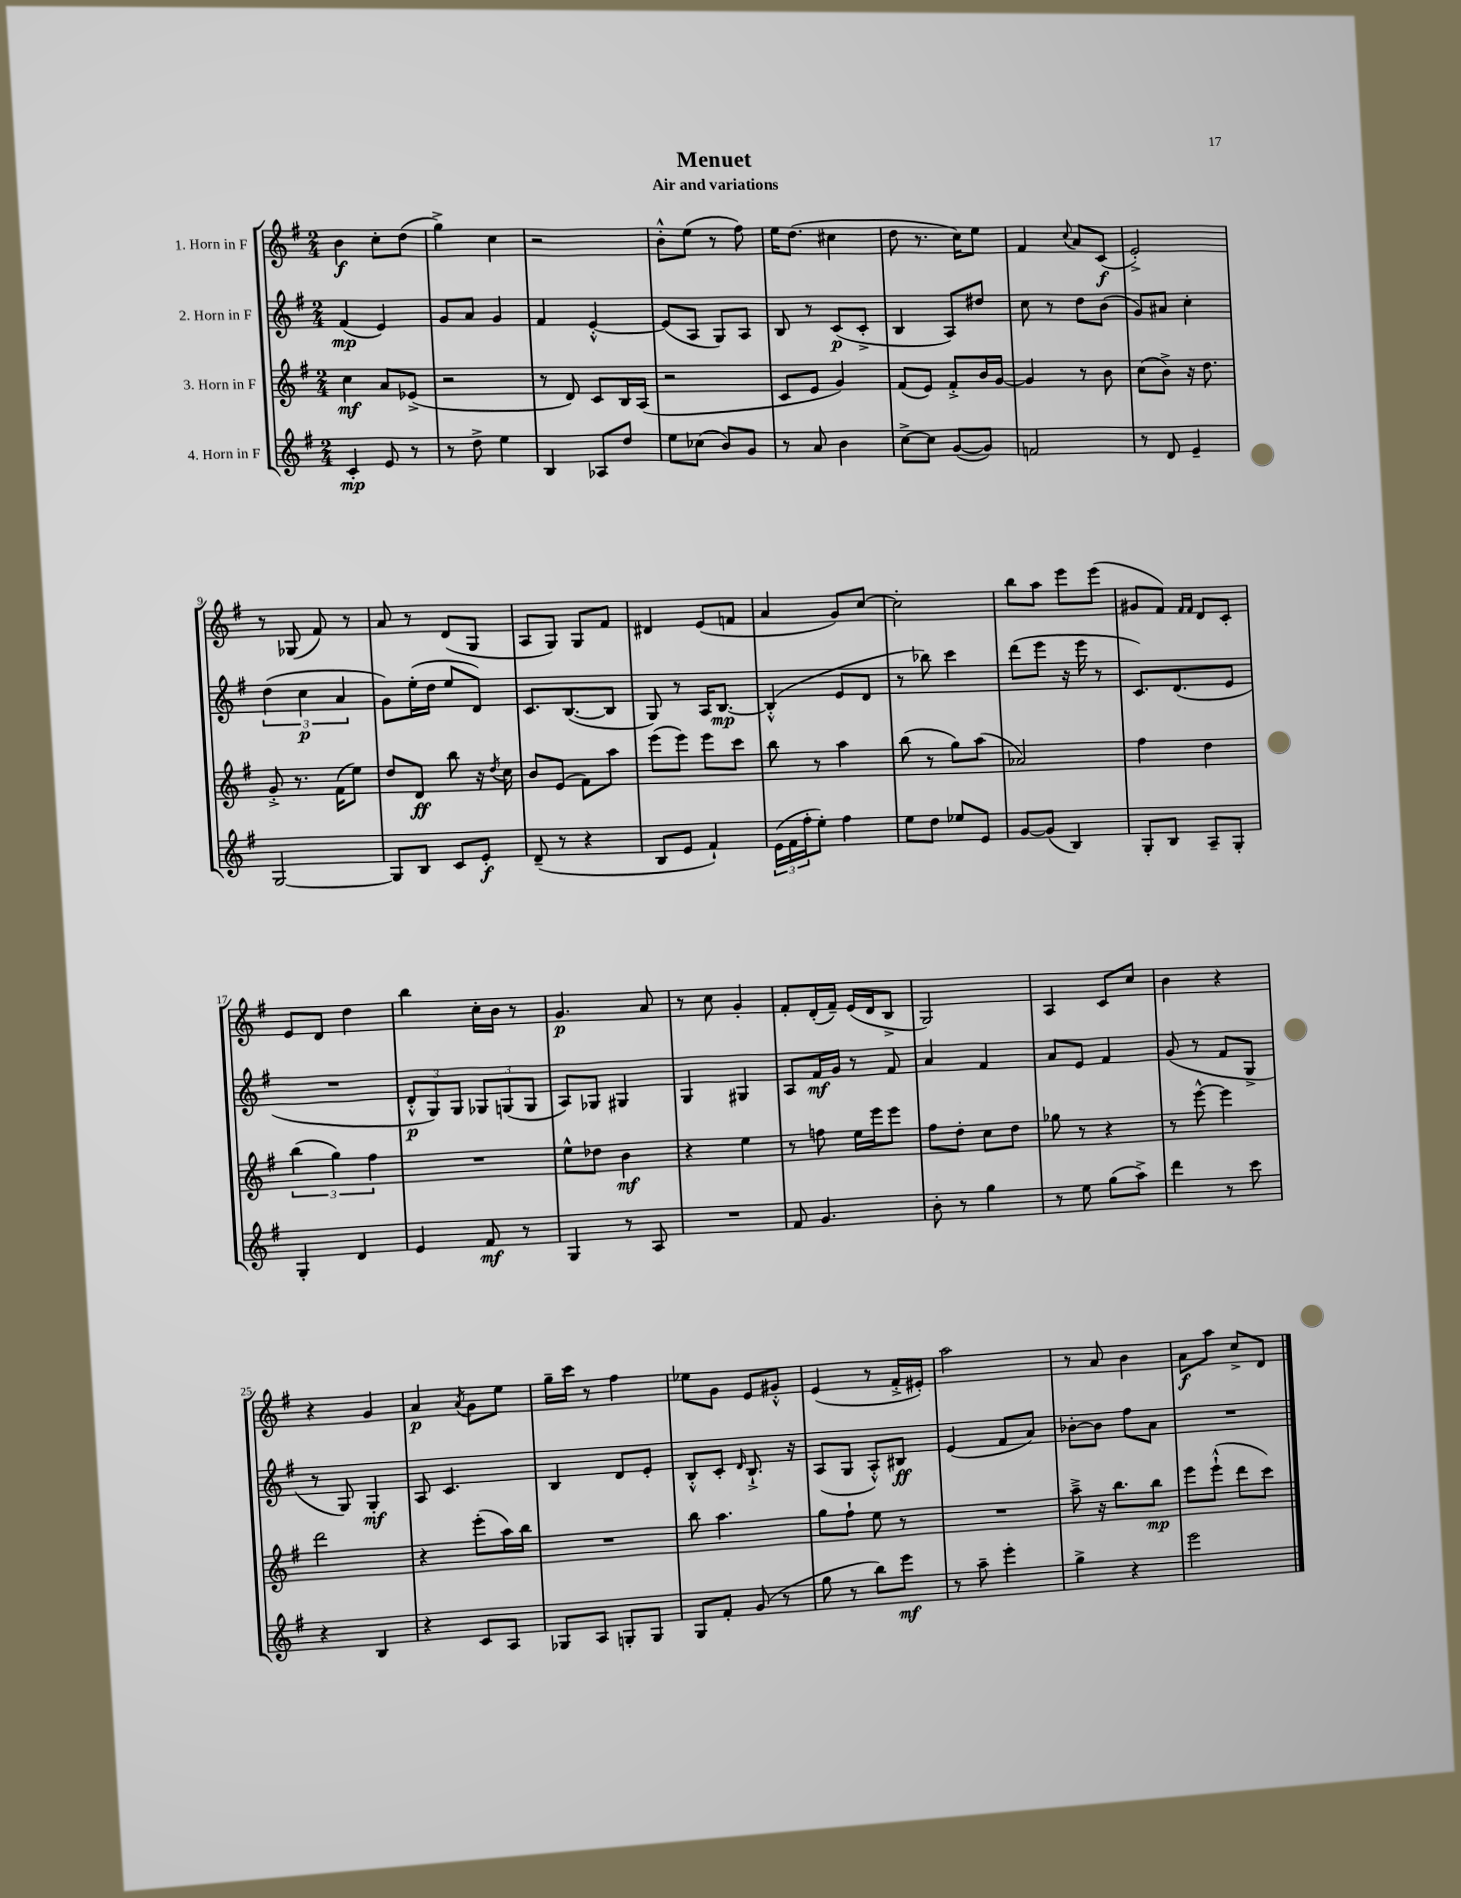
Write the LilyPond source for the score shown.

\header { title = "Menuet" subtitle = "Air and variations" }
<<
\new StaffGroup <<
\new Staff = "s0" \with { instrumentName = "1. Horn in F" } {
    \clef treble \key g \major \numericTimeSignature \time 2/4
    b'4\f c''8-. d''8( |
    g''4->) c''4 |
    r2 |
    b'8-.-^ e''8( r8 fis''8) |
    e''16 d''8.( cis''4 |
    d''8 r8. c''16) e''8 |
    fis'4 \appoggiatura { c''8 } a'8 c'8\f( |
    e'2-.->) |
    r8 ges8( fis'8) r8 |
    a'8 r8 d'8( g8 |
    a8 g8) g8 fis'8 |
    dis'4 e'8( f'8 |
    a'4 g'8) c''8~ |
    c''2-. |
    b''8 a''8 e'''8 e'''8( |
    gis'8 fis'8) \grace { fis'16 fis'16 } d'8 c'8-. |
    e'8 d'8 d''4 |
    b''4 c''16-. b'16 r8 |
    g'4.\p a'8 |
    r8 c''8 g'4-. |
    fis'8-. d'16-.( fis'16--) e'16( d'16 b8-> |
    g2) |
    a4 c'8 c''8 |
    b'4 r4 |
    r4 g'4 |
    a'4\p \acciaccatura { a'8 } g'8 e''8 |
    g''16-- c'''16 r8 fis''4 |
    ees''8 g'8 e'8 gis'8-.-^ |
    e'4( r8 fis'16-.-> eis'16-.) |
    a''2 |
    r8 a'8 b'4 |
    a'8\f a''8 c''8-> d'8 \bar "|." |
}
\new Staff = "s1" \with { instrumentName = "2. Horn in F" } {
    \clef treble \key g \major \numericTimeSignature \time 2/4
    fis'4\mp( e'4) |
    g'8 a'8 g'4 |
    fis'4 e'4~-.-^ |
    e'8( a8 g8) a8 |
    b8 r8 c'8\p( c'8-.-> |
    b4 a8) dis''8 |
    c''8 r8 d''8 b'8( |
    g'8) ais'8 c''4-. |
    \tuplet 3/2 { d''4( c''4\p a'4 } |
    g'8) e''16-.( d''16 e''8 d'8) |
    c'8. b8.~( b8 |
    g8) r8 a16 b8.~\mp |
    b4-.-^( e'8 d'8 |
    r8 bes''8) c'''4 |
    d'''8( e'''8 r16 e'''16 r8 |
    c'8.) d'8.( e'8 |
    R2 |
    \tuplet 3/2 { d'8-.-^\p g8) g8 } \tuplet 3/2 { ges8 g8( g8 } |
    a8) ges8 gis4 |
    g4 gis4 |
    a8 fis'16\mf g'16 r8 fis'8 |
    a'4 fis'4 |
    a'8 e'8 fis'4 |
    g'8( r8 fis'8 g8-> |
    r8 g8) g4-.\mf |
    a8 c'4. |
    b4 d'8 e'8-. |
    b8-.-^ c'8-. \grace { d'16 } b8.-!-> r16 |
    a8( g8 a8-.-^) bis8\ff |
    e'4( fis'8 a'8) |
    bes'8~-. bes'8 fis''8 a'8 |
    R2 \bar "|." |
}
\new Staff = "s2" \with { instrumentName = "3. Horn in F" } {
    \clef treble \key g \major \numericTimeSignature \time 2/4
    c''4\mf a'8 ees'8->( |
    r2 |
    r8 d'8) c'8 b16 a16( |
    r2 |
    c'8 e'8 g'4) |
    fis'8( e'8) fis'8-.-> b'16 g'16~ |
    g'4 r8 b'8 |
    c''8( b'8->) r16 d''8. |
    g'8-.-> r8. fis'16( e''8) |
    d''8 d'8\ff b''8 r16 \acciaccatura { d''8 } c''16 |
    b'8 e'8( fis'8) a''8 |
    e'''8( e'''8) e'''8 c'''8 |
    b''8 r8 a''4 |
    b''8( r8 g''8) a''8( |
    aes'2) |
    fis''4 d''4 |
    \tuplet 3/2 { b''4( g''4) fis''4 } |
    R2 |
    e''8-^ des''8 b'4\mf |
    r4 e''4 |
    r8 f''8 e''16 e'''16 e'''8 |
    fis''8 d''8-. c''8 d''8 |
    ges''8 r8 r4 |
    r8 e'''8~-^ e'''4 |
    d'''2 |
    r4 e'''8-.( a''16) b''16 |
    R2 |
    b''8 a''4. |
    g''8 fis''8-! e''8 r8 |
    R2 |
    a''8---> r16 b''8. b''8\mp |
    e'''8 e'''8-!-^( d'''8 c'''8) \bar "|." |
}
\new Staff = "s3" \with { instrumentName = "4. Horn in F" } {
    \clef treble \key g \major \numericTimeSignature \time 2/4
    c'4-.\mp e'8 r8 |
    r8 d''8-> e''4 |
    b4 aes8 d''8 |
    e''8 ces''8( b'8) g'8 |
    r8 a'8 b'4 |
    c''8~-> c''8 g'8~( g'8) |
    f'2 |
    r8 d'8 e'4-- |
    g2~ |
    g8 b8 c'8 e'8-.\f |
    d'8--( r8 r4 |
    b8 e'8 fis'4-!) |
    \tuplet 3/2 { e'16( fis'16 fis''16-. } e''8-.) fis''4 |
    e''8 d''8 ees''8 e'8 |
    g'8~ g'8( b4) |
    g8-. b8 a8-- g8-. |
    g4-. d'4 |
    e'4 fis'8\mf r8 |
    g4 r8 a8 |
    R2 |
    fis'8 g'4. |
    b'8-. r8 g''4 |
    r8 e''8 g''8( a''8->) |
    d'''4 r8 c'''8 |
    r4 b4 |
    r4 c'8 a8 |
    ges8 a8 g8-. g8 |
    g8 fis'8-. g'8( r8 |
    g''8 r8 b''8) e'''8\mf |
    r8 a''8-- e'''4-. |
    g''4-> r4 |
    e'''2 \bar "|." |
}
>>
>>
